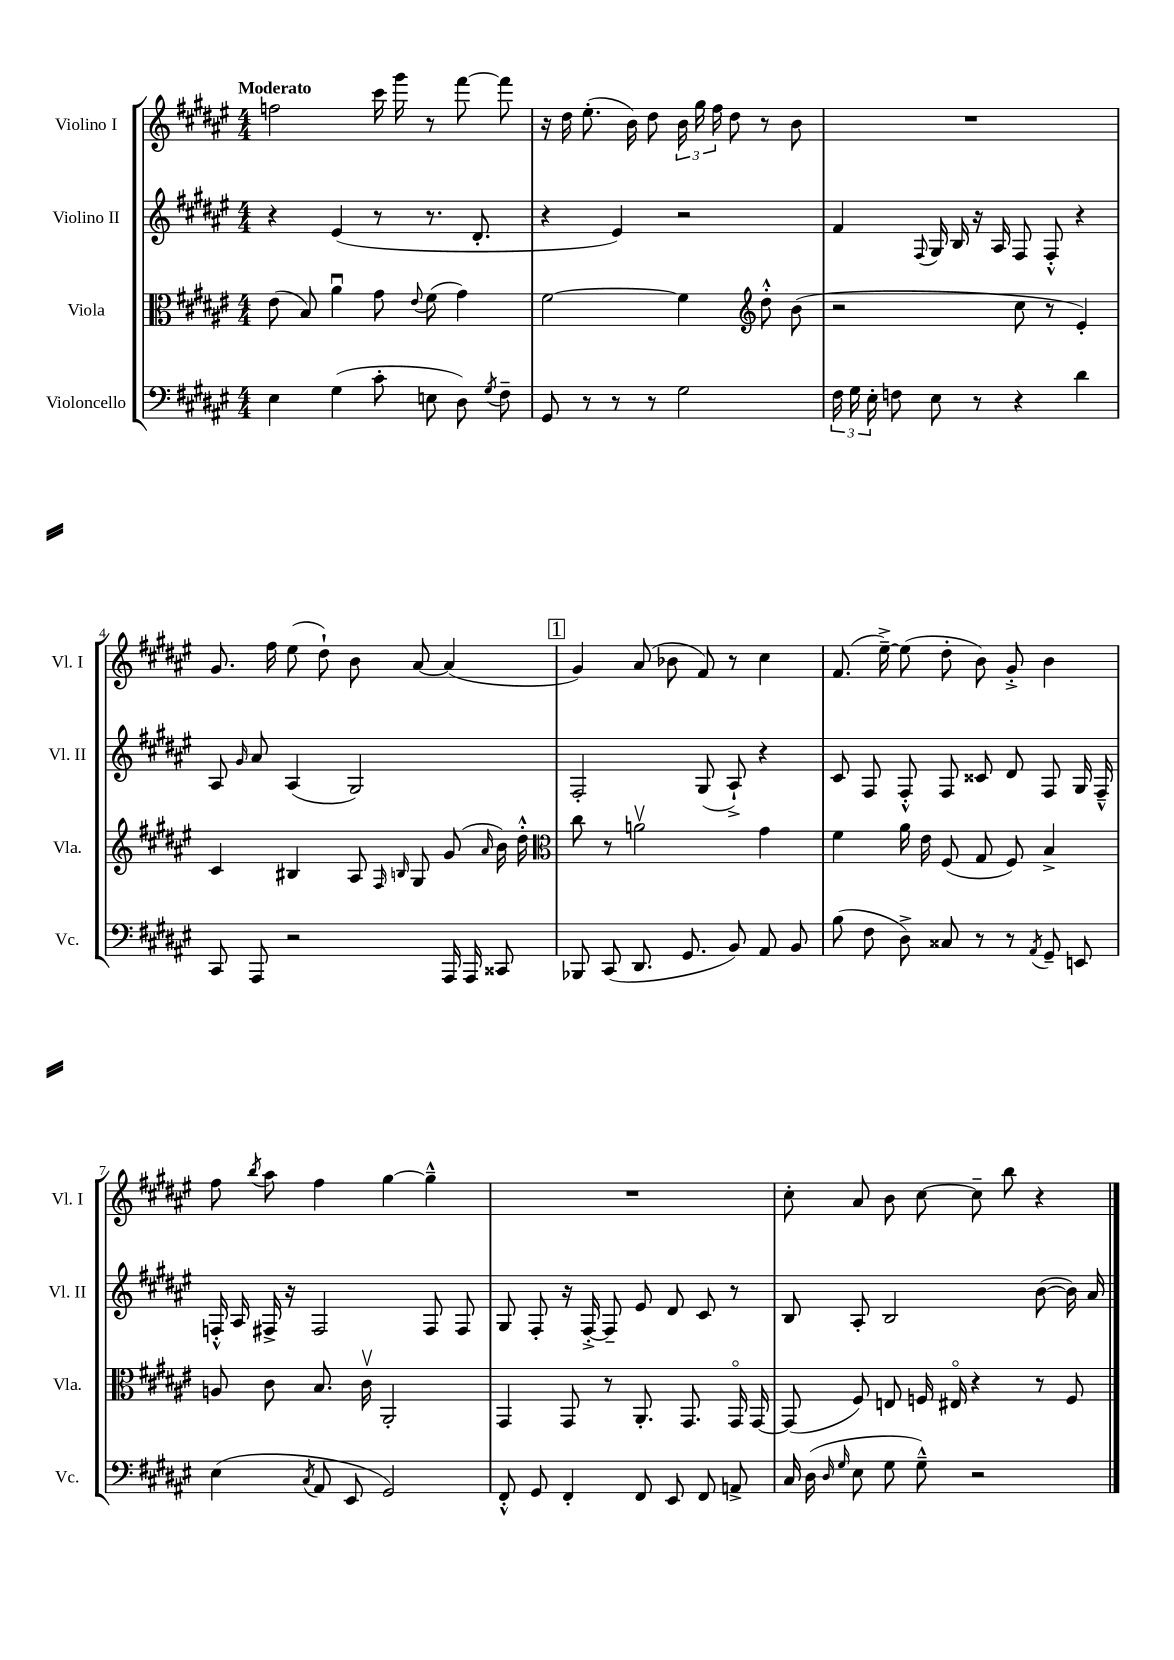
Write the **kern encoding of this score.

**kern	**kern	**kern	**kern
*staff4	*staff3	*staff2	*staff1
*clefF4	*clefC3	*clefG2	*clefG2
*k[f#c#g#d#a#e#]	*k[f#c#g#d#a#e#]	*k[f#c#g#d#a#e#]	*k[f#c#g#d#a#e#]
*M4/4	*M4/4	*M4/4	*M4/4
4E#	(8e#	4r	2ff
.	8B)	.	.
(4G#	4a#u	(4e#	.
8c#'	8g#	8r	16ccc#
.	.	.	16ggg#
.	8qqe#	.	.
8E	(8f#	8.r	8r
8D#)	4g#)	.	[8fff#
.	.	8.d#'	.
8qG#	.	.	.
8F#~	.	.	8fff#]
=	=	=	=
8GG#	[2f#	4r	16r
.	.	.	16dd#
8r	.	.	(8.ee#'
8r	.	4e#)	.
.	.	.	16b)
8r	.	.	8dd#
2G#	4f#]	2r	24b
.	.	.	24gg#
.	.	.	24ff#
.	.	.	8dd#
*	*clefG2	*	*
.	8dd#'^^	.	8r
.	(8b	.	8b
=	=	=	=
24F#	2r	4f#	1r
24G#	.	.	.
24E#'	.	.	.
8F	.	.	.
.	.	8qqF#	.
8E#	.	16G#	.
.	.	16B	.
8r	.	16r	.
.	.	16A#	.
4r	8cc#	8F#	.
.	8r	8F#'^^	.
4d#	4e#')	4r	.
=	=	=	=
8CC#	4c#	8A#	8.g#
.	.	16qqg#	.
8AAA#	.	8a#	.
.	.	.	16ff#
2r	4B#	(4A#	(8ee#
.	.	.	8dd#`)
.	8A#	2G#)	8b
.	16qqF#	.	.
.	16qqB	.	.
.	8G#	.	[8a#
16AAA#	(8g#	.	(4a#]
16AAA#	.	.	.
.	16qqa#	.	.
8CC##	16b)	.	.
.	16dd#'^^	.	.
=	=	=	=
*	*clefC3	*	*
8BBB-	8cc#	2F#'	4g#)
(8CC#	8r	.	.
8.DD#	2av	.	(8a#
.	.	.	8b-
8.GG#	.	.	.
.	.	(8G#	8f#)
8BB)	.	8A#`^)	8r
8AA#	4g#	4r	4cc#
8BB	.	.	.
=	=	=	=
(8B	4f#	8c#	(8.f#
8F#	.	8F#	.
.	.	.	[16ee#~^)
8D#^)	16a#	8F#'^^	(8ee#]
.	16e#	.	.
8C##	(8F#	8F#	8dd#'
8r	8G#	8c##	8b)
8r	8F#)	8d#	8g#'^
8qAA#	.	.	.
8GG#~	4B^	8F#	4b
8EE	.	16G#	.
.	.	16F#~^^	.
=	=	=	=
(4E#	8A	16F'^^	8ff#
.	.	16A#	.
.	.	.	8qbb
.	8c#	16F#^	8aa#
.	.	16r	.
8qC#	.	.	.
8AA#	8.B	2F#	4ff#
8EE#	.	.	.
.	16c#v	.	.
2GG#)	2AA#'	.	[4gg#
.	.	8F#	4gg#~^^]
.	.	8F#	.
=	=	=	=
8FF#'^^	4GG#	8G#	1r
8GG#	.	8F#'	.
4FF#'	8GG#	16r	.
.	.	[16F#'^	.
.	8r	8F#~]	.
8FF#	8.AA#'	8e#	.
8EE#	.	8d#	.
.	8.GG#	.	.
8FF#	.	8c#	.
8AA^	16GG#o	8r	.
.	[16GG#	.	.
=	=	=	=
16C#	(8GG#]	8B	8cc#'
(16D#	.	.	.
16qqD#	.	.	.
16qqG#	.	.	.
8E#	8F#)	8A#'	8a#
8G#	8E	2B	8b
8G#~^^)	16F	.	[8cc#
.	16E#o	.	.
2r	4r	.	8cc#~]
.	.	.	8bb
.	8r	([8b	4r
.	8F	16b])	.
.	.	16a#	.
==	==	==	==
*-	*-	*-	*-
